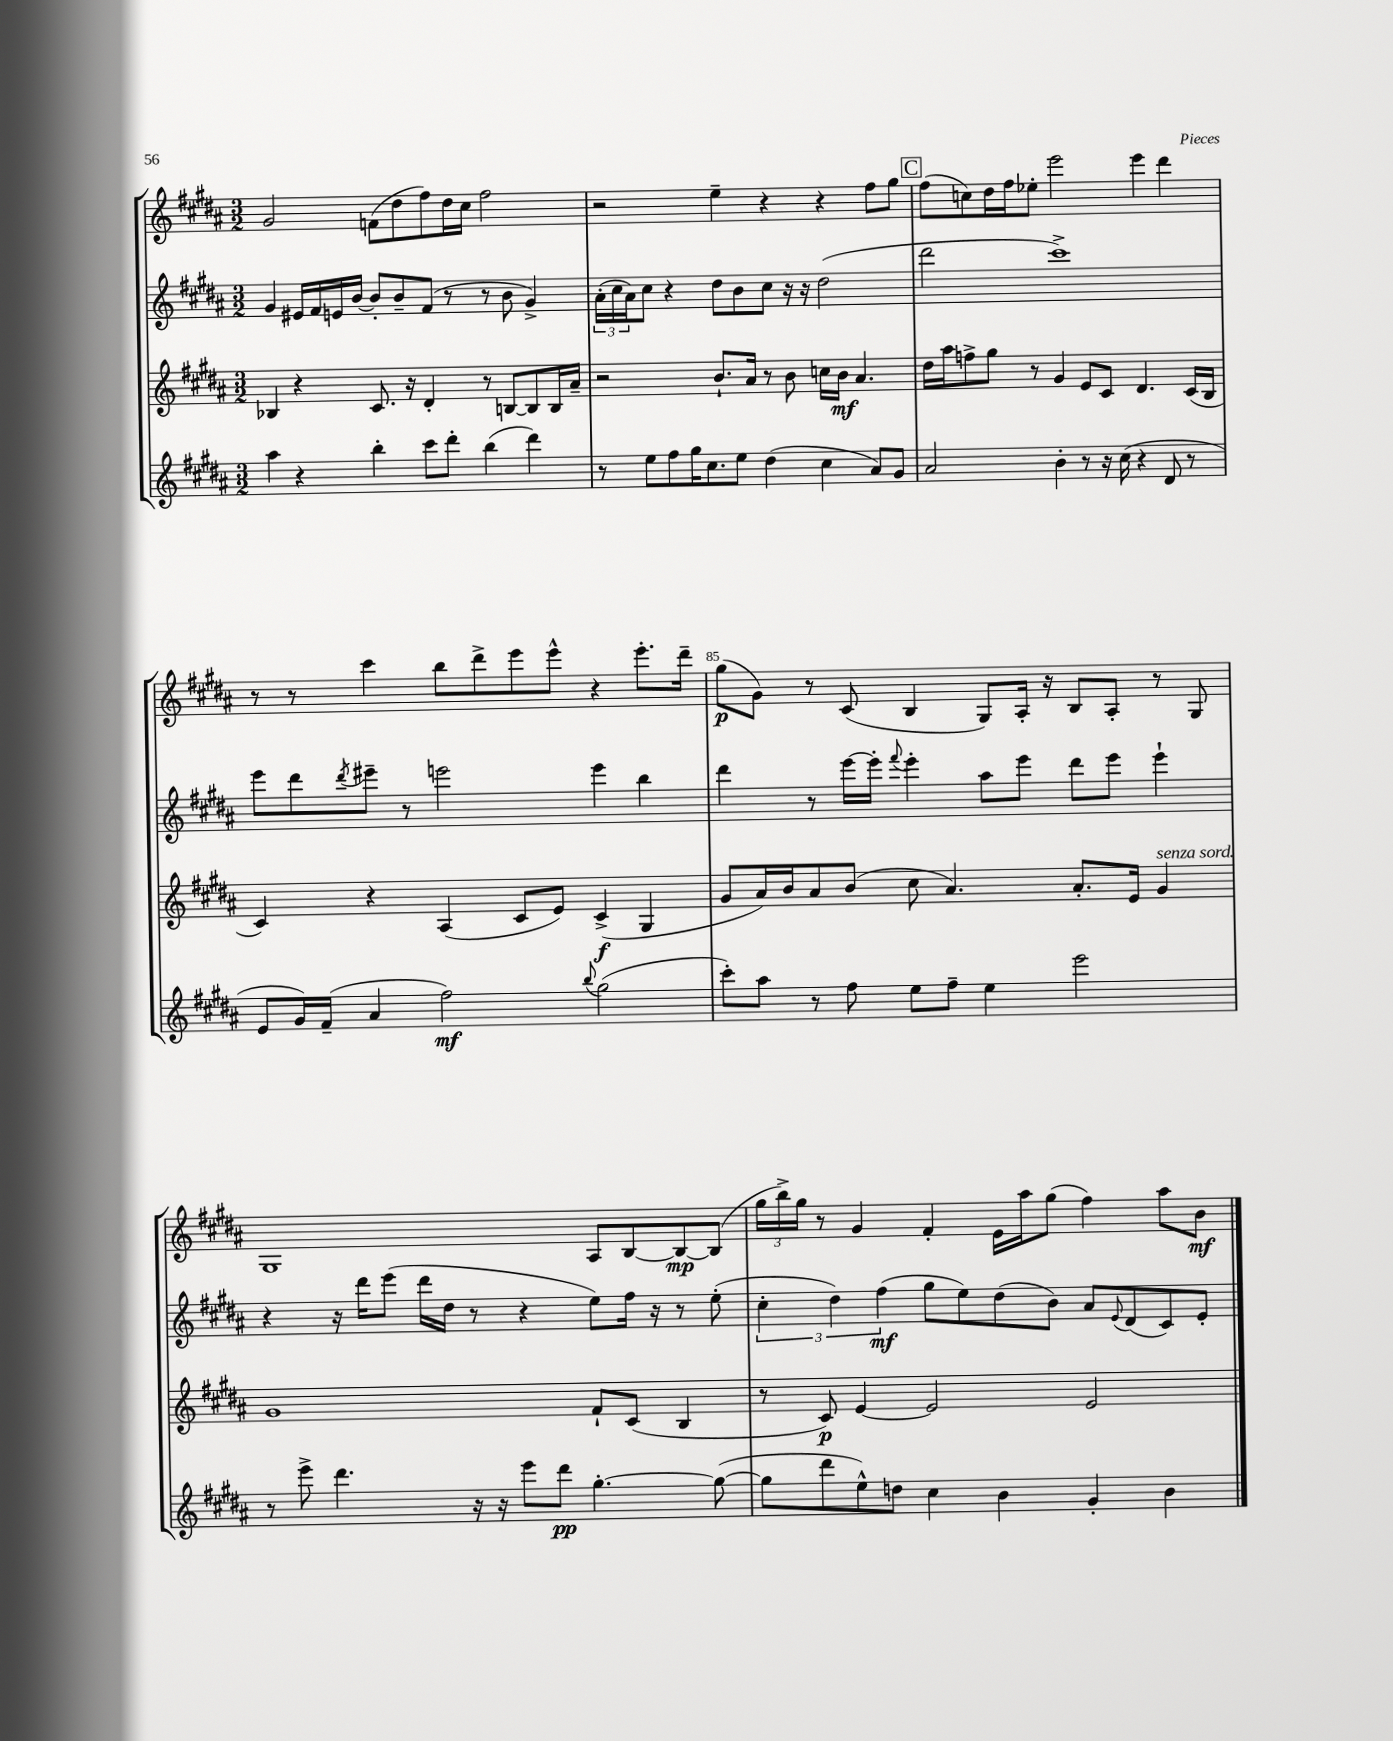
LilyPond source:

<<
\new StaffGroup <<
\new Staff = "s0" {
    \clef treble \key b \major \numericTimeSignature \time 3/2
    gis'2 f'8( dis''8 fis''8) dis''16 cis''16 fis''2 |
    r2 e''4-- r4 r4 fis''8 gis''8 |
    \mark \markup { \box "C" } fis''8( c''8) dis''16 fis''16 ees''8-. e'''2 e'''4 dis'''4 |
    r8 r8 cis'''4 b''8 dis'''8-> e'''8 e'''8-^ r4 e'''8.-. dis'''16-- |
    gis''8\p( gis'8) r8 cis'8( b4 gis8) ais16-. r16 b8 ais8-. r8 gis8 |
    gis1 ais8 b8~ b8~\mp b8( |
    \tuplet 3/2 { gis''16 b''16->) gis''16 } r8 gis'4 fis'4-. e'16 ais''16 gis''8( fis''4) ais''8 b'8\mf \bar "|." |
}
\new Staff = "s1" {
    \clef treble \key b \major \numericTimeSignature \time 3/2
    gis'4 eis'16 fis'16 e'16 b'16~ b'8-. b'8-- fis'8( r8 r8 b'8 gis'4->) |
    \tuplet 3/2 { ais'16-.( cis''16 ais'16) } cis''8 r4 dis''8 b'8 cis''8 r16 r16 dis''2( |
    \mark \markup { \box "C" } dis'''2 cis'''1->) |
    e'''8 dis'''8 \acciaccatura { dis'''8 } eis'''8-- r8 e'''2 e'''4 b''4 |
    dis'''4 r8 e'''16~ e'''16-. \appoggiatura { fis'''8 } e'''4-. ais''8 e'''8 dis'''8 e'''8 e'''4-! |
    r4 r16 dis'''16 e'''8( dis'''16 dis''16 r8 r4 e''8) fis''16 r16 r8 e''8-.( |
    \tuplet 3/2 { cis''4-. dis''4) fis''4\mf( } gis''8 e''8) dis''8( b'8) ais'8 \appoggiatura { e'8 } dis'8( cis'8) e'8-. \bar "|." |
}
\new Staff = "s2" {
    \clef treble \key b \major \numericTimeSignature \time 3/2
    bes4 r4 cis'8. r16 dis'4-. r8 b8~ b8 b16 ais'16-- |
    r2 b'8.-! ais'16 r8 b'8 c''16 b'16\mf ais'4. |
    \mark \markup { \box "C" } dis''16 ais''16 f''8-> gis''8 r8 gis'4 e'8 cis'8 dis'4. cis'16( b16 |
    cis'4) r4 ais4( cis'8 e'8) cis'4->\f( gis4 |
    gis'8 ais'16) b'16 ais'8 b'8( cis''8 ais'4.) ais'8.-. e'16 gis'4^\markup { \italic "senza sord." } |
    gis'1 fis'8-! cis'8( b4 |
    r8 cis'8\p) e'4~ e'2 e'2 \bar "|." |
}
\new Staff = "s3" {
    \clef treble \key b \major \numericTimeSignature \time 3/2
    ais''4 r4 b''4-. cis'''8 dis'''8-. b''4( dis'''4) |
    r8 e''8 fis''8 gis''16 cis''8. e''8 dis''4( cis''4 ais'8) gis'8 |
    \mark \markup { \box "C" } ais'2 b'4-. r8 r16 cis''16( r4 dis'8 r8 |
    e'8 gis'16) fis'16--( ais'4 fis''2\mf) \appoggiatura { b''8 } gis''2( |
    cis'''8-.) ais''8 r8 fis''8 e''8 fis''8-- e''4 e'''2 |
    r8 e'''8-> dis'''4. r16 r16 e'''8 dis'''8\pp gis''4.~-. gis''8~( |
    gis''8 dis'''8 e''8-^) d''8 cis''4 b'4 gis'4-. b'4 \bar "|." |
}
>>
>>
\layout { \context { \Score currentBarNumber = #81 \override BarNumber.break-visibility = ##(#f #t #t) barNumberVisibility = #(every-nth-bar-number-visible 5) } }
